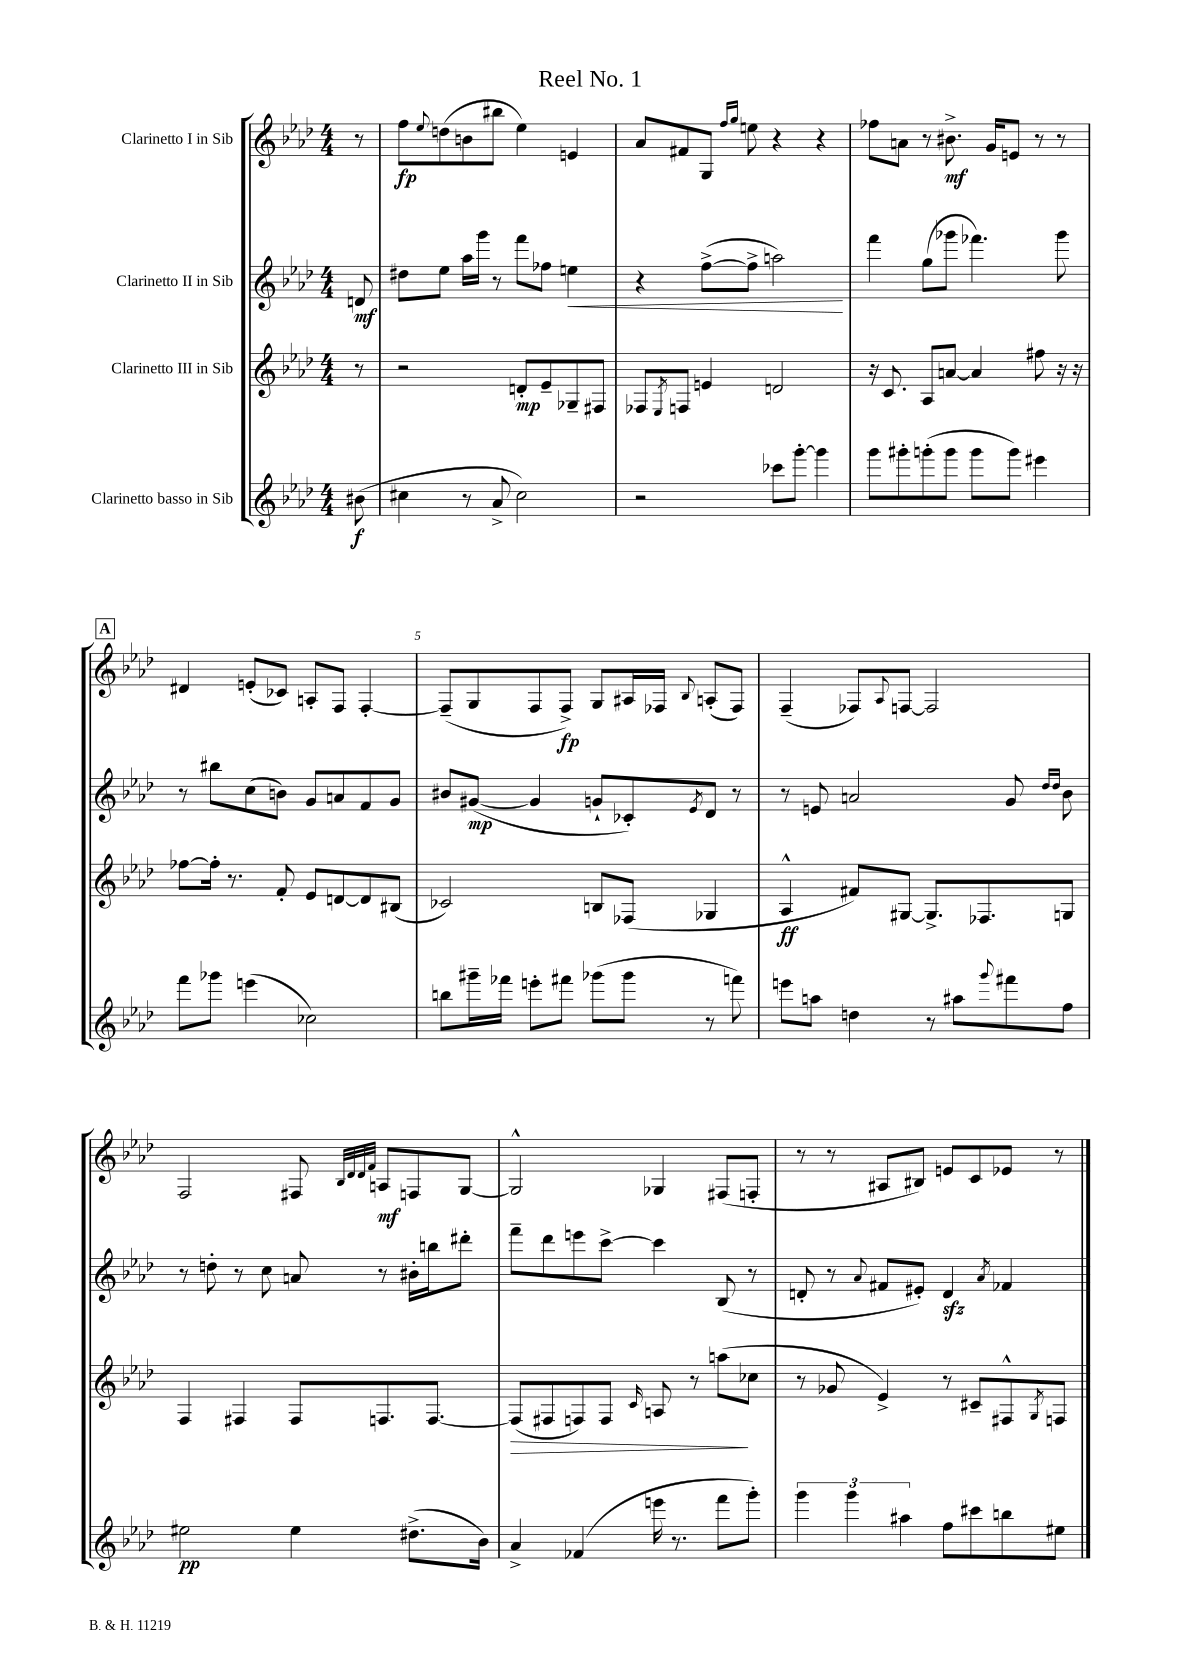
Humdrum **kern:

**kern	**kern	**kern	**kern
*staff4	*staff3	*staff2	*staff1
*clefG2	*clefG2	*clefG2	*clefG2
*k[b-e-a-d-]	*k[b-e-a-d-]	*k[b-e-a-d-]	*k[b-e-a-d-]
*M4/4	*M4/4	*M4/4	*M4/4
(8b#	8r	8d	8r
=	=	=	=
4cc#	2r	8dd#	8ff
.	.	.	8qqee-
.	.	8ee-	(8dd
8r	.	16aa-	8b
.	.	16ggg	.
8a-^	.	8r	8bb#
2cc#)	8d'	8fff	4ee-)
.	8e-~	8ff-	.
.	8G-~	4ee	4e
.	8F#	.	.
=	=	=	=
2r	8F-	4r	8a-
.	8qE-	.	.
.	8F	.	8f#
.	4e	([8ff^	8G
.	.	.	16qqff
.	.	.	16qqgg
.	.	8ff^]	8ee
8ccc-	2d	2aa)	4r
[8ggg'	.	.	.
4ggg]	.	.	4r
=	=	=	=
8ggg	16r	4fff	8ff-
.	8.c	.	.
8ggg#'	.	.	8a
(8ggg'	8A-	(8gg	8r
8ggg	[8a	8ggg-	8.b#^
8ggg	4a]	4.fff-)	.
.	.	.	16g
8ggg)	.	.	8e
4eee#	8ff#	.	8r
.	16r	8ggg-	8r
.	16r	.	.
=	=	=	=
8fff	[8ff-	8r	4d#
8ggg-	16ff-']	8bb#	.
.	8.r	.	.
(4eee	.	(8cc	(8e'
.	8f'	8b)	8c-)
2cc-)	8e-	8g	8A'
.	[8d	8a	8F
.	8d]	8f	[4F'
.	(8B#	8g	.
=	=	=	=
8bb	2c-)	8b#	(8F~]
16ggg#~	.	([8g#	8G
16fff-	.	.	.
8eee'	.	4g#]	8F
8fff#	.	.	8F^)
(8ggg-	8B	8g`	8G
8ggg-	(8F-	8c-')	16A#
.	.	.	16F-
.	.	8qe-	8qqB-
8r	4G-	8d-	(8A'
8fff)	.	8r	8F-)
=	=	=	=
8eee	4A-^^	8r	(4F~
8aa	.	8e	.
4dd	8f#)	2a	8F-)
.	.	.	8qqA-
.	[8G#	.	[8F
8r	8.G#^]	.	2F]
8aa#	.	.	.
.	8.F-	.	.
8qqggg	.	.	.
8fff#	.	8g	.
.	.	16qqdd-	.
.	.	16qqdd-	.
8ff	8G	8b-	.
=	=	=	=
2ee#	4F	8r	2F
.	.	8dd'	.
.	4F#	8r	.
.	.	8cc	.
4ee#	8F#	8a	8F#
.	.	.	32qqB-
.	.	.	32qqd-
.	.	.	32qqd-
.	.	.	32qqf
.	8.F	8r	8A
(8.dd#^	.	16b#'	8F
.	[8.F	16bb	.
.	.	8ddd#'	[8G
16b-)	.	.	.
=	=	=	=
4a-^	(8F]	8fff~	2G^^]
.	8F#	8ddd-	.
(4f-	8F)	8eee	.
.	8F	[8ccc^	.
.	16qqc	.	.
16eee	8A	4ccc]	4G-
8.r	.	.	.
.	8r	.	.
8fff	(8aa	(8B-	(8F#
8ggg')	8cc-	8r	8F'
=	=	=	=
6ggg	8r	8d'	8r
.	8g-	8r	8r
6ggg	.	.	.
.	.	8qqa-	.
.	4e-^)	8f#	8A#
6aa#	.	.	.
.	.	8e#')	8B#)
8ff	8r	4d	8e
8ccc#	8c#~	.	8c
.	.	8qa-	.
8bb	8F#^^	4f-	8e-
.	8qG	.	.
8ee#	8F	.	8r
==	==	==	==
*-	*-	*-	*-
